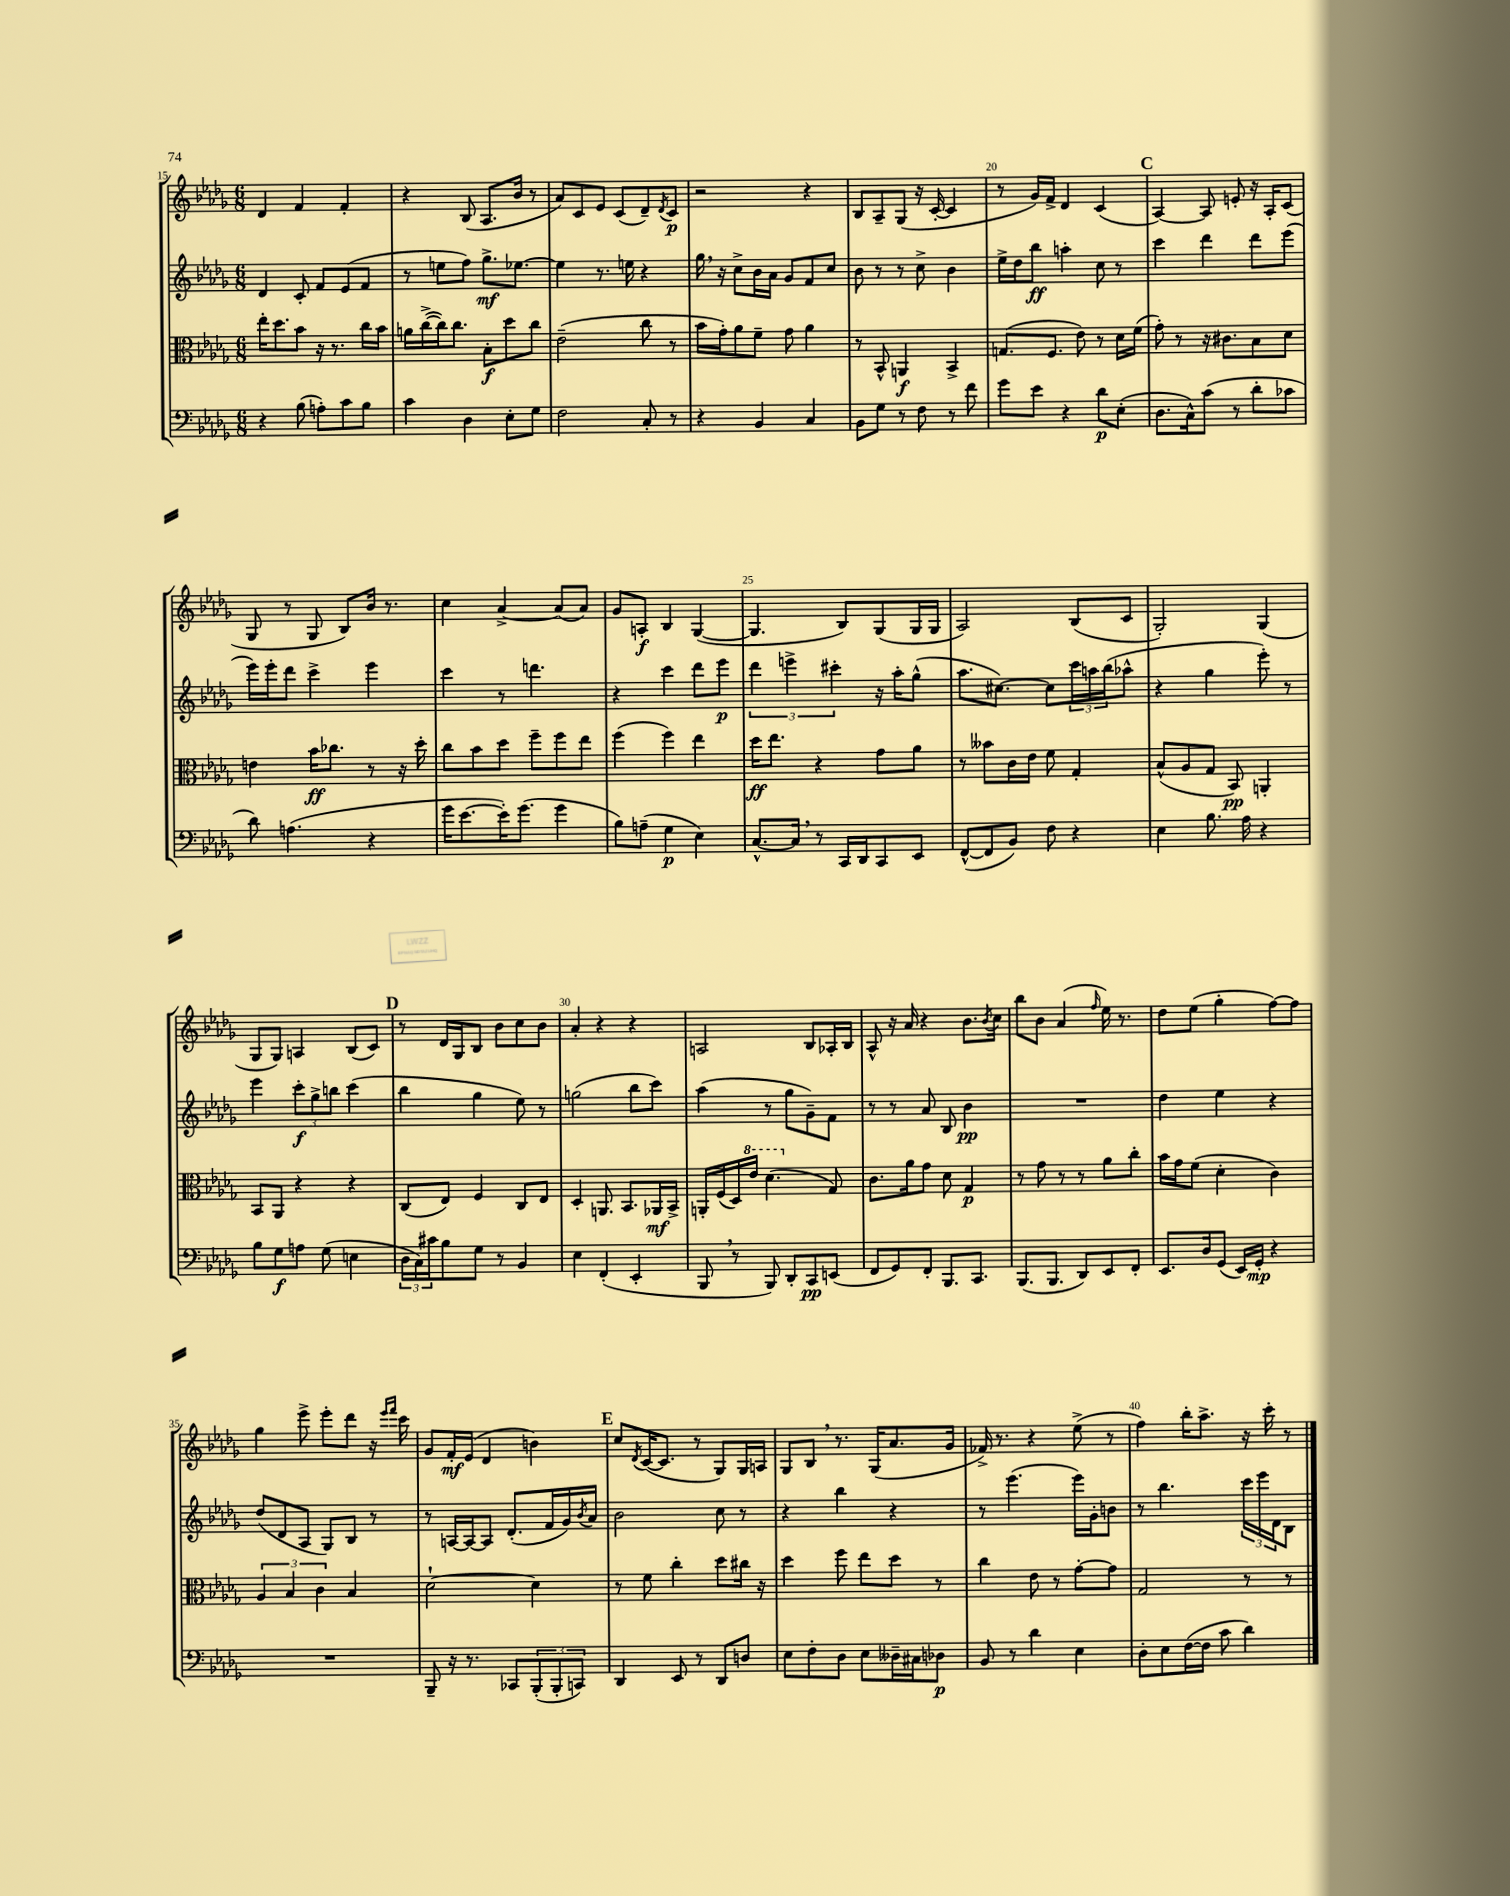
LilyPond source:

<<
\new StaffGroup <<
\new Staff = "s0" {
    \clef treble \key des \major \numericTimeSignature \time 6/8
    des'4 f'4 f'4-. |
    r4 bes8( aes8. bes'16 r8 |
    aes'8) c'8 ees'8 c'8( des'8--) \acciaccatura { des'8 } c'8\p |
    r2 r4 |
    bes8 aes8-- ges8( r16 c'16~-. c'4 |
    r8 ges'16) f'16-> des'4 c'4( |
    \mark \markup { \bold "C" } aes4~) aes8 e'8-. r16 aes16-. c'8( |
    ges8 r8 ges8 bes8) bes'16 r8. |
    c''4 aes'4~-> aes'8( aes'8) |
    ges'8 a8-.\f bes4 ges4~( |
    ges4. bes8) ges8( ges16 ges16 |
    aes2) bes8( c'8 |
    ges2-.) ges4( |
    ges8 ges8) a4 bes8( c'8) |
    \mark \markup { \bold "D" } r8 des'16 ges16 bes8 bes'8 c''8 bes'8 |
    aes'4-. r4 r4 |
    a2 bes8 aes16-. bes16 |
    aes8-^ r16 aes'16 r4 bes'8. \acciaccatura { bes'8 } c''16 |
    bes''8 bes'8 aes'4( \grace { f''16 } ees''16) r8. |
    des''8 ees''8( ges''4-. f''8~) f''8 |
    ges''4 ees'''8-> ees'''8-. des'''8 r16 \grace { ees'''16 f'''16 } c'''16 |
    ges'8 f'16-.\mf ees'16( des'4 b'4) |
    \mark \markup { \bold "E" } c''8 \acciaccatura { des'8 } c'16~( c'8. r8 ges8) ges16 a16 |
    ges8 bes8 \breathe r8. ges16( aes'8. ges'16 |
    fes'16->) r8. r4 ees''8->( r8 |
    f''4) bes''16-. aes''8.-> r16 c'''16-. r8 \bar "|." |
}
\new Staff = "s1" {
    \clef treble \key des \major \numericTimeSignature \time 6/8
    des'4 c'8-. f'8 ees'8( f'8 |
    r8 e''8 f''8) ges''8.->\mf ees''8.~ |
    ees''4 r8. e''16 r4 |
    ges''16 \breathe r16 c''8-> bes'16 aes'16 ges'8 f'8 c''8 |
    bes'8 r8 r8 c''8-> bes'4 |
    ees''16-> des''16 bes''8\ff a''4-. c''8 r8 |
    \mark \markup { \bold "C" } c'''4 des'''4 des'''8 ees'''8( |
    ees'''16) ees'''16-. des'''8 c'''4-> ees'''4 |
    c'''4 r8 d'''4. |
    r4 c'''4 des'''8 ees'''8\p |
    \tuplet 3/2 { des'''4 e'''4-> cis'''4-. } r16 aes''16-. ges''8-^( |
    aes''8. cis''8.~) cis''8 \tuplet 3/2 { c'''16 a''16 bes''16( } aes''8-^ |
    r4 ges''4 ees'''8-.) r8 |
    ees'''4 \tuplet 3/2 { c'''8-.\f ges''8-> b''8 } c'''4( |
    \mark \markup { \bold "D" } bes''4 ges''4 ees''8) r8 |
    g''2( bes''8 c'''8) |
    aes''4( r8 ges''8 ges'8--) f'8 |
    r8 r8 aes'8 bes8 bes'4\pp |
    R2. |
    des''4 ees''4 r4 |
    des''8( des'8 aes8 ges8) bes8 r8 |
    r8 a16~ a16~ a8 des'8.-.( f'16 ges'16) \acciaccatura { bes'8 } aes'16 |
    \mark \markup { \bold "E" } bes'2 c''8 r8 |
    r4 bes''4 r4 |
    r8 ees'''4.( ees'''16) ges'16-. b'8 |
    r8 bes''4. \tuplet 3/2 { c'''16 ees'''16 des'16 } bes8 \bar "|." |
}
\new Staff = "s2" {
    \clef alto \key des \major \numericTimeSignature \time 6/8
    ees''16-. des''8. bes'8 r16 r8. c''16 bes'16 |
    a'16 c''16~->( c''16) c''8. bes8-.\f des''8 c''8 |
    ees'2--( c''8 r8 |
    bes'16 ges'16-.) aes'8 f'8-- ges'8 aes'4 |
    r8 bes,8-^ a,4\f bes,4-> |
    g8.( f8. ees'8) r8 des'16 f'16( |
    \mark \markup { \bold "C" } ges'8-.) r8 r16 cis'8. bes8 des'8 |
    e'4 bes'16\ff ces''8. r8 r16 des''16-. |
    c''8 bes'8 des''8 f''8-- f''8 ees''8 |
    f''4( f''4) ees''4 |
    des''16\ff ees''8. r4 ges'8 aes'8 |
    r8 beses'8 c'16 ees'16 f'8 ges4-. |
    bes8-^( aes8 ges8 bes,8\pp) a,4-. |
    bes,8 aes,8 r4 r4 |
    \mark \markup { \bold "D" } c8( ees8) f4 c8 ees8 |
    des4-. a,8. bes,8. aes,16\mf bes,16-> |
    a,16-. f16( des16) \ottava #1 ees''16 des''4.( \ottava #0 ges8) |
    c'8. aes'16 ges'8 des'8 ges4\p |
    r8 ges'8 r8 r8 aes'8 c''8-. |
    bes'16 ges'16 f'8( des'4-. c'4) |
    \tuplet 3/2 { aes4 bes4 c'4 } bes4 |
    des'2~-! des'4 |
    \mark \markup { \bold "E" } r8 f'8 c''4-. des''8 cis''16 r16 |
    des''4 f''8 ees''8 des''8 r8 |
    c''4 ees'8 r8 ges'8~-. ges'8 |
    ges2 r8 r8 \bar "|." |
}
\new Staff = "s3" {
    \clef bass \key des \major \numericTimeSignature \time 6/8
    r4 bes8( a8-.) c'8 bes8 |
    c'4 des4 ees8-. ges8 |
    f2 c8-. r8 |
    r4 bes,4 c4 |
    bes,8 ges8 r8 f8 r8 f'8 |
    ges'8 ees'8 r4 des'8\p ees8-.( |
    \mark \markup { \bold "C" } des8. c16-^) c'8( r8 des'8-. ces'8 |
    des'8) a4.( r4 |
    ges'16 ees'8.~ ees'16-.) ges'8.( ges'4 |
    bes8) a8--( ges4\p ees4) |
    c8.~-^ c16 \breathe r8 c,16 des,16 c,8 ees,8 |
    f,8~-^( f,8 bes,8) f8 r4 |
    ees4 bes8. aes16 r4 |
    bes8 ges8\f a8 ges8( e4 |
    \mark \markup { \bold "D" } \tuplet 3/2 { des16 c16) cis'16 } bes8 ges8 r8 bes,4 |
    ees4 f,4-.( ees,4-. |
    bes,,8 \breathe r8 bes,,8) des,8-. c,8\pp e,8( |
    f,8 ges,8) f,8-. bes,,8. c,8. |
    bes,,8.( bes,,8. des,8) ees,8 f,8-. |
    ees,8. des16 ges,8( ees,16) ges,16-.\mp r4 |
    R2. |
    bes,,8-- r16 r8. ces,8 \tuplet 3/2 { bes,,8-.( bes,,8-. c,8) } |
    \mark \markup { \bold "E" } des,4 ees,8 r8 des,8 d8 |
    ees8 f8-. des8 ees8 deses16-- cis16 des8\p |
    bes,8 r8 des'4 ees4 |
    des8-. ees8 f16~( f16 c'8 des'4) \bar "|." |
}
>>
>>
\layout { \context { \Score currentBarNumber = #15 \override BarNumber.break-visibility = ##(#f #t #t) barNumberVisibility = #(every-nth-bar-number-visible 5) } }
